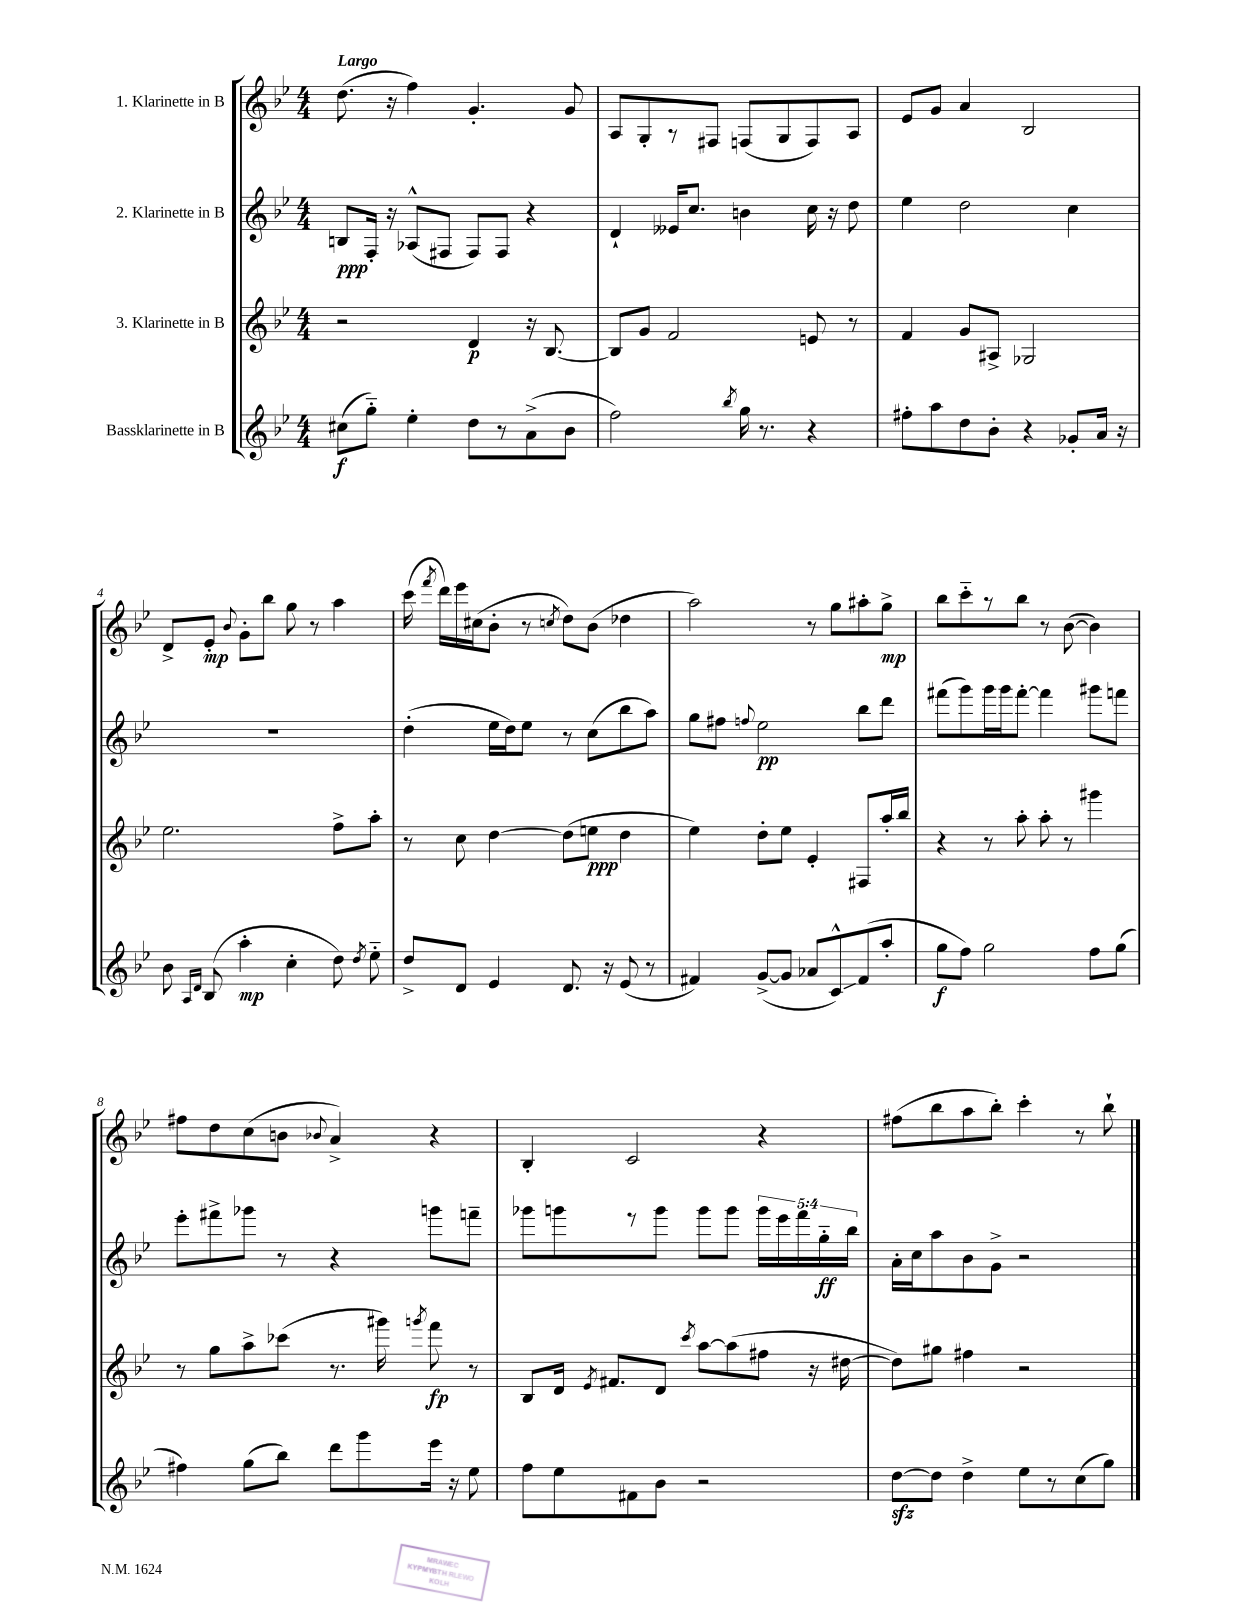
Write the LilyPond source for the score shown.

<<
\new StaffGroup <<
\new Staff = "s0" \with { instrumentName = "1. Klarinette in B" } {
    \clef treble \key bes \major \numericTimeSignature \time 4/4 \tempo "Largo"
    \autoBeamOff d''8.( r16 f''4) g'4.-. g'8 |
    a8[ g8-. r8 fis8] f8[( g8 f8) a8] |
    ees'8[ g'8] a'4 bes2 |
    d'8[-> ees'8]-.\mp \appoggiatura { bes'8 } g'8[-. bes''8] g''8 r8 a''4 |
    c'''16( \acciaccatura { f'''8 } d'''16[) ees'''16 cis''16( bes'8]-. r8 \acciaccatura { c''8 } d''8[) bes'8]( des''4 |
    a''2) r8 g''8[ ais''8-. g''8]->\mp |
    bes''8[ c'''8-_ r8 bes''8] r8 bes'8~( bes'4) |
    fis''8[ d''8 c''8( b'8] \appoggiatura { bes'8 } a'4->) r4 |
    bes4-. c'2 r4 |
    fis''8[( bes''8 a''8 bes''8]-.) c'''4-. r8 bes''8-! \bar "|." |
}
\new Staff = "s1" \with { instrumentName = "2. Klarinette in B" } {
    \clef treble \key bes \major \numericTimeSignature \time 4/4 \override Staff.TupletNumber.text = #tuplet-number::calc-fraction-text
    \autoBeamOff b8[\ppp f16]-. r16 aes8[-^( fis8] fis8[) fis8] r4 |
    d'4-! eeses'16[ c''8.] b'4 c''16 r16 d''8 |
    ees''4 d''2 c''4 |
    R1 |
    d''4-.( ees''16[ d''16) ees''8] r8 c''8[( bes''8 a''8]) |
    g''8[ fis''8] \appoggiatura { f''8 } ees''2\pp bes''8[ d'''8] |
    fis'''8[( g'''8) g'''16 g'''16 fis'''8]~-. fis'''4 gis'''8[ f'''8] |
    ees'''8[-. fis'''8-> ges'''8] r8 r4 g'''8[ f'''8]-- |
    ges'''8[ g'''8 r8 g'''8] g'''8[ g'''8] \tuplet 5/4 { g'''16[ ees'''16 f'''16 g''16-_\ff bes''16] } |
    a'16[-. c''16 a''8 bes'8 g'8]-> r2 \bar "|." |
}
\new Staff = "s2" \with { instrumentName = "3. Klarinette in B" } {
    \clef treble \key bes \major \numericTimeSignature \time 4/4
    \autoBeamOff r2 d'4\p r16 bes8.~ |
    bes8[ g'8] f'2 e'8 r8 |
    f'4 g'8[ ais8]-> ges2 |
    ees''2. f''8[-> a''8]-. |
    r8 c''8 d''4~ d''8[( e''8]\ppp d''4 |
    ees''4) d''8[-. ees''8] ees'4-. fis8[ a''16-. bes''16] |
    r4 r8 a''8-. a''8-. r8 gis'''4 |
    r8 g''8[ a''8-> ces'''8]( r8. gis'''16) \acciaccatura { g'''8 } f'''8\fp r8 |
    bes8[ d'16] \acciaccatura { ees'8 } fis'8.[ d'8] \acciaccatura { c'''8 } a''8[~ a''8( fis''8] r16 dis''16~ |
    dis''8[) gis''8] fis''4 r2 \bar "|." |
}
\new Staff = "s3" \with { instrumentName = "Bassklarinette in B" } {
    \clef treble \key bes \major \numericTimeSignature \time 4/4
    \autoBeamOff cis''8[\f( g''8]-_) ees''4-. d''8[ r8 a'8->( bes'8] |
    f''2) \acciaccatura { bes''8 } g''16 r8. r4 |
    fis''8[-. a''8 d''8 bes'8]-. r4 ges'8[-. a'16] r16 |
    bes'8 \grace { a16[ d'16] } bes8( a''4-.\mp c''4-. d''8) \acciaccatura { d''8 } ees''8-_ |
    d''8[-> d'8] ees'4 d'8. r16 ees'8( r8 |
    fis'4) g'8[~->( g'8] aes'8[ c'8-^\glissando) fis'8( a''8]-. |
    g''8[\f f''8]) g''2 f''8[ g''8]( |
    fis''4) g''8[( bes''8]) d'''8[ g'''8 ees'''16] r16 ees''8 |
    f''8[ ees''8 fis'8 bes'8] r2 |
    d''8[~\sfz d''8] d''4-> ees''8[ r8 c''8( g''8]) \bar "|." |
}
>>
>>
